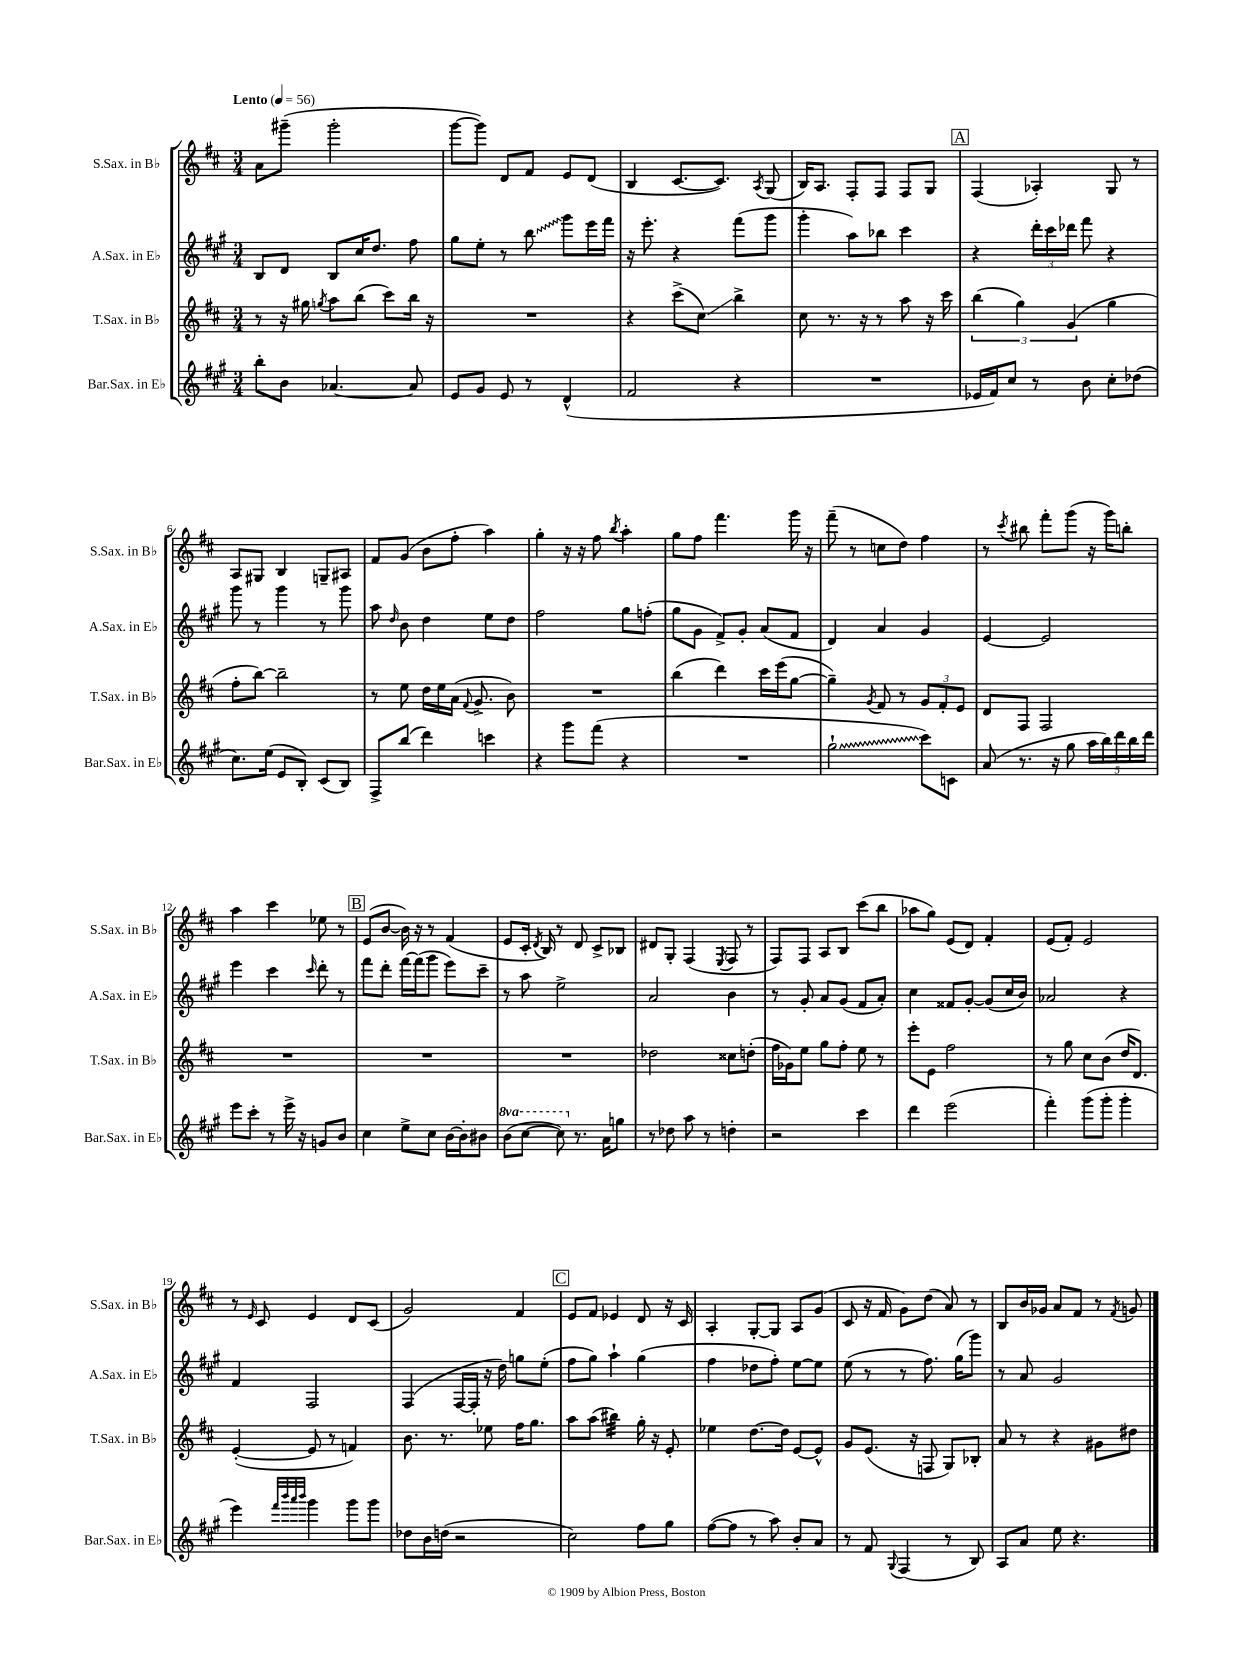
<<
\new StaffGroup <<
\new Staff = "s0" \with { instrumentName = "S.Sax. in Bb" shortInstrumentName = "S.Sax. in Bb" } {
    \clef treble \key d \major \numericTimeSignature \time 3/4 \tempo "Lento" 4 = 56
    \autoBeamOff a'8[ gis'''8]--( gis'''2-. |
    g'''8[~ g'''8]) d'8[ fis'8] e'8[ d'8]( |
    b4 cis'8.[~ cis'8.]) \acciaccatura { a8 } g8( |
    b16[) a8.] fis8[-. fis8] fis8[ g8] |
    \mark \markup { \box "A" } fis4( aes4-.) g8 r8 |
    a8[ gis8] b4 g8[-- ais8] |
    fis'8[ g'8]( b'8[ fis''8]-. a''4) |
    g''4-. r16 r16 fis''8 \acciaccatura { b''8 } a''4-. |
    g''8[ fis''8] fis'''4. g'''16 r16 |
    fis'''8--( r8 c''8[ d''8]) fis''4 |
    r8 \acciaccatura { cis'''8 } bis''8 fis'''8[-. g'''8]( r16 g'''16[) b''8]-. |
    a''4 cis'''4 ees''8 r8 |
    \mark \markup { \box "B" } e'8[( b'8]~ b'16) r16 r8 fis'4( |
    e'8[ cis'16]-. \acciaccatura { d'8 } b16) r8 d'8 cis'8[-> bes8] |
    dis'8[ g8]-. fis4( \acciaccatura { e8 } fis8 r8 |
    fis8[) fis8] a8[ b8] cis'''8[( b''8] |
    aes''8[ g''8]) e'8[( d'8]) fis'4-. |
    e'8[( fis'8]-.) e'2 |
    r8 \grace { e'16 } cis'8 e'4 d'8[ cis'8]( |
    g'2) fis'4 |
    \mark \markup { \box "C" } e'8[ fis'8] ees'4 d'8 r16 cis'16 |
    a4-. g8[~-. g8] a8[ g'8]( |
    cis'8 r16 fis'16 g'8[) d''8]( a'8) r8 |
    b8[ b'16 ges'16] a'8[ fis'8] r8 \acciaccatura { fis'8 } g'8 \bar "|." |
}
\new Staff = "s1" \with { instrumentName = "A.Sax. in Eb" shortInstrumentName = "A.Sax. in Eb" } {
    \clef treble \key a \major \numericTimeSignature \time 3/4
    \autoBeamOff b8[ d'8] b8[ cis''16 d''8.] fis''8 |
    gis''8[ e''8]-. r8 \once \override Glissando.style = #'zigzag b''8\glissando gis'''8[ e'''16 fis'''16] |
    r16 e'''8.-. r4 fis'''8[( gis'''8] |
    gis'''4-. a''8[) bes''8] cis'''4 |
    \mark \markup { \box "A" } r4 \tuplet 3/2 { d'''16[-. cis'''16 des'''16] } fis'''8 r4 |
    gis'''8 r8 gis'''4 r8 gis'''8 |
    a''8 \grace { d''16 } b'8 d''4 e''8[ d''8] |
    fis''2 gis''8[ f''8]-.( |
    gis''8[ gis'8] fis'8[->) gis'8]-. a'8[( fis'8] |
    d'4) a'4 gis'4 |
    e'4~ e'2 |
    e'''4 cis'''4 \grace { cis'''16 } d'''8-. r8 |
    \mark \markup { \box "B" } fis'''8[ d'''8]-. fis'''16[~ fis'''16( gis'''8] e'''8[) cis'''8]-- |
    r8 a''8 e''2-> |
    a'2 b'4 |
    r8 gis'8-. a'8[ gis'8]( fis'8[ a'8]-.) |
    cis''4 fisis'8[ gis'8]~-. gis'8[( cis''16 b'16]) |
    aes'2 r4 |
    fis'4 fis2 |
    fis4( fis16[~ fis16]-. r16 d''16) g''8[ e''8]-.( |
    \mark \markup { \box "C" } fis''8[ gis''8]) a''4-! gis''4( |
    fis''4 des''8[ fis''8]-.) e''8[~ e''8] |
    e''8( r8 r8 fis''8.) gis''16[( gis'''8]) |
    r8 a'8 gis'2 \bar "|." |
}
\new Staff = "s2" \with { instrumentName = "T.Sax. in Bb" shortInstrumentName = "T.Sax. in Bb" } {
    \clef treble \key d \major \numericTimeSignature \time 3/4
    \autoBeamOff r8 r16 gis''16 \acciaccatura { g''8 } a''8[ b''8]( cis'''8[) b''16] r16 |
    R2. |
    r4 cis'''8[->( cis''8]\glissando) b''4-> |
    cis''8 r8. r16 r8 a''8 r16 cis'''16 |
    \mark \markup { \box "A" } \tuplet 3/2 { b''4( g''4) g'4( } g''4 |
    fis''8[-. b''8]~) b''2-- |
    r8 e''8 d''16[ e''16 a'16]( \appoggiatura { fis'8 } g'8.-> b'8) |
    R2. |
    b''4( d'''4) cis'''16[ e'''16( g''8]~ |
    g''4--) \acciaccatura { g'8 } fis'8 r8 \tuplet 3/2 { g'8[ fis'8-. e'8] } |
    d'8[ fis8] fis2 |
    R2. |
    \mark \markup { \box "B" } R2. |
    R2. |
    des''2 cisis''8[ d''8]-.( |
    fis''16[ ges'16) e''8] g''8[ fis''8]-. e''8 r8 |
    e'''8[-. e'8] fis''2 |
    r8 g''8 cis''8[ b'8]( d''16[ d'8.]) |
    e'4~-.( e'8 r8 f'4) |
    b'8. r8. ees''8 fis''16[ g''8.] |
    \mark \markup { \box "C" } a''8[ a''8]( bis''4:32) g''16-. r16 e'8-. |
    ees''4 d''8.[~ d''16] e'8[~ e'8]-^ |
    g'8[ e'8.]( r16 f8 g8[) bes8]-. |
    a'8 r8 r4 gis'8[ dis''8] \bar "|." |
}
\new Staff = "s3" \with { instrumentName = "Bar.Sax. in Eb" shortInstrumentName = "Bar.Sax. in Eb" } {
    \clef treble \key a \major \numericTimeSignature \time 3/4 \set Staff.ottavationMarkups = #ottavation-simple-ordinals
    \autoBeamOff b''8[-. b'8] aes'4.~ aes'8 |
    e'8[ gis'8] e'8 r8 d'4-^( |
    fis'2 r4 |
    R2. |
    \mark \markup { \box "A" } ees'16[ fis'16) cis''8] r8 b'8 cis''8[-. des''8]( |
    cis''8.[) e''16]( e'8[ b8]-.) cis'8[( b8]) |
    fis8[-> b''8]( d'''4) c'''4 |
    r4 gis'''8[ fis'''8]( r4 |
    R2. |
    \once \override Glissando.style = #'zigzag gis''2-!\glissando cis'''8[) c'8] |
    a'8( r8. r16 gis''8 \tuplet 5/4 { a''16[ b''16) d'''16 b''16 d'''16] } |
    e'''8[ cis'''8]-. r8 e'''16-> r16 g'8[ b'8] |
    \mark \markup { \box "B" } cis''4 e''8[-> cis''8] b'16[~ b'16-. bis'8] |
    \ottava #1 b''8[( cis'''8]~ cis'''8) \ottava #0 r8. a'16[ g''8] |
    r8 des''8 a''8 r8 d''4-. |
    r2 cis'''4 |
    d'''4 e'''2( |
    fis'''4-.) gis'''8[( gis'''8]-. gis'''4-. |
    e'''4) \grace { fis'''32[ b'''32 a'''32 b'''32] } gis'''4 gis'''8[ gis'''8] |
    des''8[ b'16 d''16]( r2 |
    \mark \markup { \box "C" } cis''2) fis''8[ gis''8] |
    fis''8[~( fis''8] r8 a''8) b'8[-. a'8] |
    r8 fis'8 \appoggiatura { gis8 } fis4( r8 b8) |
    a8[ a'8] e''8 r4. \bar "|." |
}
>>
>>
